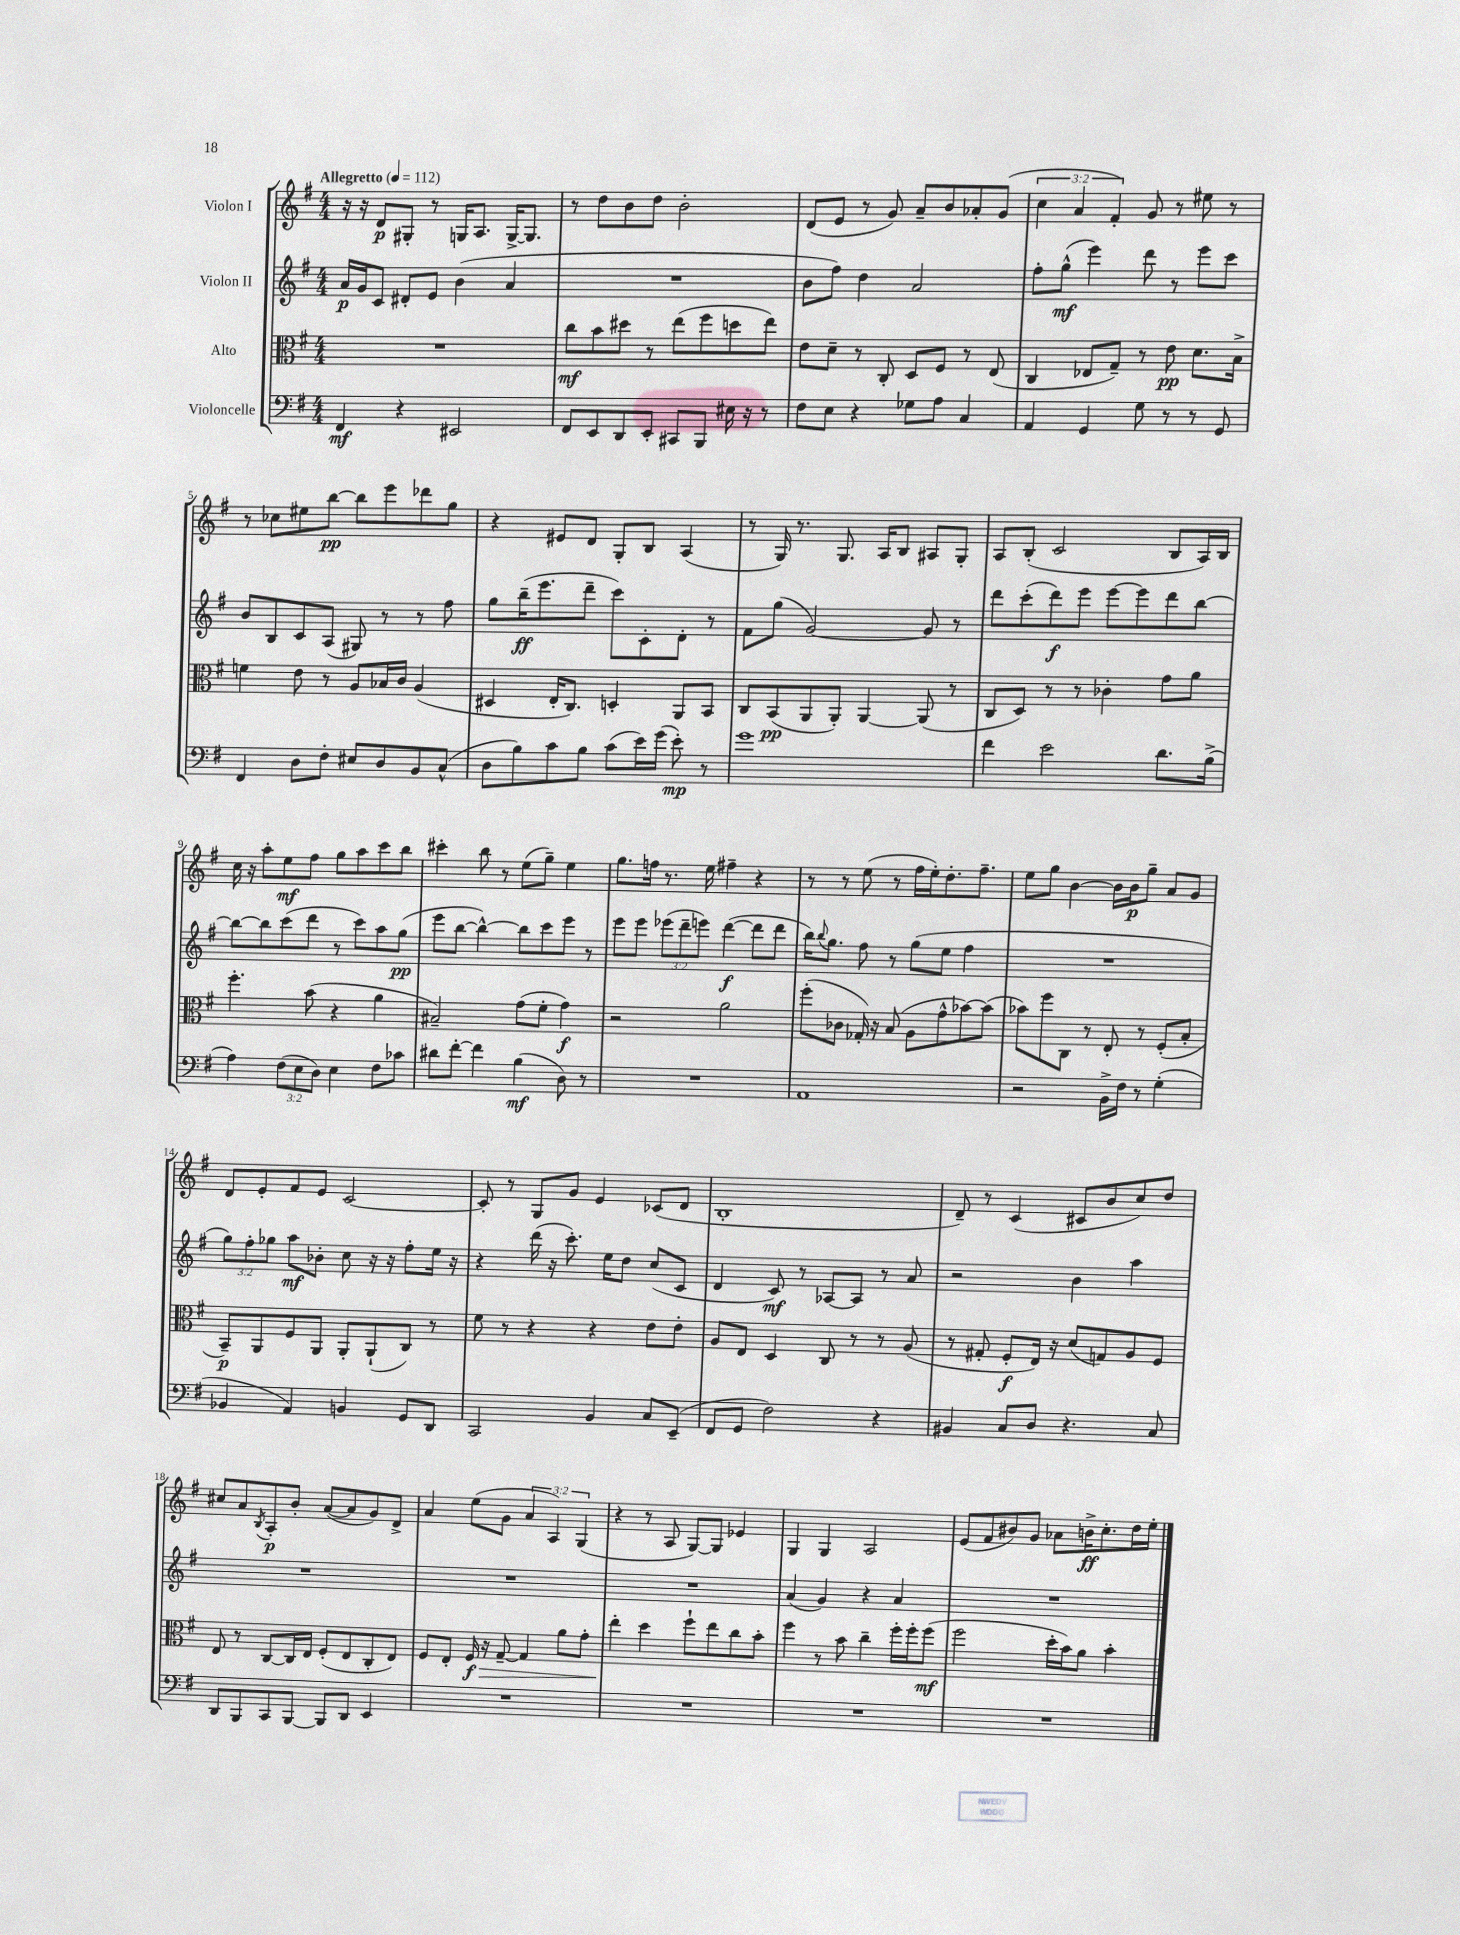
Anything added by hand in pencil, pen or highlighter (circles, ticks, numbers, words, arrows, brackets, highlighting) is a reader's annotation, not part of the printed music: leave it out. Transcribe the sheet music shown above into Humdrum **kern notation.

**kern	**dynam	**kern	**dynam	**kern	**dynam	**kern	**dynam
*part4	*part4	*part3	*part3	*part2	*part2	*part1	*part1
*staff4	*staff4	*staff3	*staff3	*staff2	*staff2	*staff1	*staff1
*I"Violoncelle	*	*I"Alto	*	*I"Violon II	*	*I"Violon I	*
*clefF4	*	*clefC3	*	*clefG2	*	*clefG2	*
*k[f#]	*	*k[f#]	*	*k[f#]	*	*k[f#]	*
*M4/4	*	*M4/4	*	*M4/4	*	*M4/4	*
*MM112	*	*MM112	*	*MM112	*	*MM112	*
=1	=1	=1	=1	=1	=1	=1	=1
!	!	!	!	!	!	!LO:TX:a:B:t=Allegretto	!
4FF#/	mf	1r	.	16a/LL	p	16r	.
.	.	.	.	16g/J	.	16r	.
.	.	.	.	8c/J	.	8d/L	p
4r	.	.	.	8d#X'/L	.	8G#X'/J	.
.	.	.	.	8e/J	.	8r	.
2EE#X/	.	.	.	(4b\	.	16Gn/KL	.
.	.	.	.	.	.	8.A/J	.
.	.	.	.	4a/	.	[16G^/KL	.
.	.	.	.	.	.	8.G/J]	.
=2	=2	=2	=2	=2	=2	=2	=2
8FF#/L	.	8cc\L	mf	1r	.	8r	.
8EE/	.	8b\	.	.	.	8dd\L	.
8DD/	.	8dd#X\J	.	.	.	8b\	.
8EE'/J	.	8r	.	.	.	8dd\J	.
8CC#X/L	.	(8ee\L	.	.	.	2b'\	.
8BBB/J	.	8ff#\	.	.	.	.	.
16E#X\	.	8ddn\	.	.	.	.	.
16r	.	.	.	.	.	.	.
8r	.	8ee\J)	.	.	.	.	.
=3	=3	=3	=3	=3	=3	=3	=3
8F#\L	.	8e\L	.	8b\L	.	(8d/L	.
8E\J	.	8d~\J	.	8ff#\J)	.	8e/J	.
4r	.	8r	.	4dd\	.	8r	.
.	.	8C'/	.	.	.	8g/)	.
8G-X\L	.	8D/L	.	2a/	.	8a~/L	.
8A\J	.	8F#/J	.	.	.	8b/	.
4C/	.	8r	.	.	.	8a-X'/	.
.	.	(8E/	.	.	.	(8g/J	.
=4	=4	=4	=4	=4	=4	=4	=4
4AA/	.	4C/	.	8ff#'\L	.	6cc\	.
.	.	.	.	(8gg^^\J	mf	.	.
.	.	.	.	.	.	6a/	.
4GG/	.	8E-X/L	.	4eee\)	.	.	.
.	.	.	.	.	.	6f#'/)	.
.	.	8G~/J)	.	.	.	.	.
8G\	.	8r	.	8ddd\	.	8g/	.
8r	.	8e\	pp	8r	.	8r	.
8r	.	8.d\L	.	8eee\L	.	8ee#X\	.
8GG/	.	.	.	8ccc\J	.	8r	.
.	.	16B^\Jk	.	.	.	.	.
!!LO:LB:g=z
=5	=5	=5	=5	=5	=5	=5	=5
4FF#/	.	4fn\	.	8b/L	.	8r	.
.	.	.	.	8B/	.	8cc-X\L	.
8D\L	.	8e\	.	8c/	.	8ee#X\	.
8F#'\J	.	8r	.	(8A/J	.	[8bb\J	pp
8E#X/L	.	8A/L	.	8G#X/)	.	8bb\L]	.
8D/	.	16B-X/L	.	8r	.	8eee\	.
.	.	16c/JJ	.	.	.	.	.
8BB/	.	(4A/	.	8r	.	8ddd-X\	.
(8C^^/J	.	.	.	8ff#\	.	8gg\J	.
=6	=6	=6	=6	=6	=6	=6	=6
8D\L	.	4D#X/	.	8gg\L	.	4r	.
8B\)	.	.	.	(16bb~\K	ff	.	.
.	.	.	.	8.eee\	.	.	.
8c\	.	16E'/KL	.	.	.	8e#X/L	.
.	.	8.C/J)	.	.	.	.	.
8B\J	.	.	.	8ddd~\J	.	8d/J	.
(8c\L	.	4Dn'/	.	8ccc\L)	.	8G'/L	.
16e\L)	.	.	.	8c'\	.	8B/J	.
(16g\JJ	.	.	.	.	.	.	.
8e'\)	mp	8AA/L	.	8d'\J	.	(4A/	.
8r	.	8BB/J	.	8r	.	.	.
=7	=7	=7	=7	=7	=7	=7	=7
1g	.	8C/L	.	8f#\L	.	8r	.
.	.	(8BB/	pp	(8gg\J	.	16G/)	.
.	.	.	.	.	.	8.r	.
.	.	8AA/	.	[2g/)	.	.	.
.	.	8AA'/J)	.	.	.	8.G/	.
.	.	[4AA/	.	.	.	.	.
.	.	.	.	.	.	16A/KL	.
.	.	.	.	.	.	8B/J	.
.	.	(8AA/]	.	8g/]	.	8A#X/L	.
.	.	8r	.	8r	.	8G'/J	.
=8	=8	=8	=8	=8	=8	=8	=8
4f#\	.	8C/L	.	8ddd\L	.	8A/L	.
.	.	8D/J)	.	(8ccc'\	.	(8B'/J	.
2e\	.	8r	.	8ddd\)	f	2c/	.
.	.	8r	.	8eee\J	.	.	.
.	.	4c-X'\	.	[8eee\L	.	.	.
.	.	.	.	8eee\]	.	.	.
8.d\L	.	8g\L	.	8ddd\	.	8B/L	.
.	.	8a\J	.	[8bb\J	.	16A/L)	.
(16B^\Jk	.	.	.	.	.	16B/JJ	.
!!LO:LB:g=z
=9	=9	=9	=9	=9	=9	=9	=9
4A\)	.	4.ff#'\	.	8bb\L_	.	16cc\	.
.	.	.	.	.	.	16r	.
.	.	.	.	8bb\]	.	8aa'\L	.
(12F#\L	.	.	.	(8ccc\	.	8ee\	mf
12E\	.	.	.	.	.	.	.
.	.	(8b\	.	8ddd\J	.	8ff#\J	.
12D\J)	.	.	.	.	.	.	.
4E\	.	4r	.	8r	.	8gg\L	.
.	.	.	.	8ccc\L)	.	8aa\	.
8F#\L	.	4a\	.	8aa\	.	8ccc\	.
8c-X\J	.	.	.	(8gg\J	pp	8bb\J	.
=10	=10	=10	=10	=10	=10	=10	=10
8d#X\L	.	2B#X~/)	.	8eee\L	.	4ccc#X'\	.
[8f#'\J	.	.	.	[8bb\J	.	.	.
4f#\]	.	.	.	4bb^^\_)	.	8bb\	.
.	.	.	.	.	.	8r	.
(4B\	mf	(8g\L	.	8bb\L]	.	(8ee\L	.
.	.	8f#'\J	.	8ccc\	.	8gg~\J)	.
8D\)	.	4g\)	f	8eee\J	.	4ee\	.
8r	.	.	.	8r	.	.	.
=11	=11	=11	=11	=11	=11	=11	=11
1r	.	2r	.	8eee\L	.	8.gg\L	.
.	.	.	.	8eee\J	.	.	.
.	.	.	.	.	.	16ffn\Jk	.
.	.	.	.	(12eee-X\L	.	8.r	.
.	.	.	.	12ddd~\	.	.	.
.	.	.	.	12eeen\J)	.	.	.
.	.	.	.	.	.	16ee\	.
.	.	2a\	.	([4ddd\	f	4ff#X~\	.
.	.	.	.	8ddd\L]	.	4r	.
.	.	.	.	8ddd\J	.	.	.
=12	=12	=12	=12	=12	=12	=12	=12
1AA	.	(8ff#'\L	.	16bb\KL)	.	8r	.
.	.	.	.	8qqbb/	.	.	.
.	.	.	.	8.gg\J	.	.	.
.	.	8c-X\J	.	.	.	8r	.
.	.	16G-X'/)	.	8ff#\	.	(8ee\	.
.	.	16r	.	.	.	.	.
.	.	(8B/	.	8r	.	8r	.
.	.	8A\L	.	(8gg\L	.	16ff#\LL	.
.	.	.	.	.	.	16ee'\J)	.
.	.	8g^^\	.	8ee\J	.	8.dd'\	.
.	.	[8b-X\)	.	4ff#\	.	.	.
.	.	.	.	.	.	8.ff#~\J	.
.	.	(8b-\J]	.	.	.	.	.
=13	=13	=13	=13	=13	=13	=13	=13
2r	.	8b-X\L)	.	1r	.	8ee\L	.
.	.	8ff#\	.	.	.	8gg\J	.
.	.	8C\J	.	.	.	[4b\	.
.	.	8r	.	.	.	.	.
16BB^\LL	.	8E'/	.	.	.	16b\LL]	.
16F#\JJ	.	.	.	.	.	16b\J	p
8r	.	8r	.	.	.	8gg~\J	.
(4G'\	.	(8F#'/L	.	.	.	8a/L	.
.	.	8B'/J	.	.	.	8g/J	.
!!LO:LB:g=z
=14	=14	=14	=14	=14	=14	=14	=14
4BB-X/	.	8BB~/L)	p	12gg\L)	.	8d/L	.
.	.	.	.	12ff#'\	.	.	.
.	.	8AA/	.	.	.	8e'/	.
.	.	.	.	12gg-X\J	.	.	.
4AA/)	.	8F#/	.	8aa\L	mf	8f#/	.
.	.	8AA/J	.	8b-X'\J	.	8e/J	.
4BBn/	.	8AA'/L	.	8cc\	.	[2c/	.
.	.	(8AA`/	.	16r	.	.	.
.	.	.	.	16r	.	.	.
8GG/L	.	8C/J)	.	8ff#'\L	.	.	.
8DD/J	.	8r	.	16ee\Jk	.	.	.
.	.	.	.	16r	.	.	.
=15	=15	=15	=15	=15	=15	=15	=15
2CC/	.	8f#\	.	4r	.	8c'/]	.
.	.	8r	.	.	.	8r	.
.	.	4r	.	(16ddd\	.	8G/L	.
.	.	.	.	16r	.	.	.
.	.	.	.	8.ccc'\)	.	8g/J	.
4BB/	.	4r	.	.	.	4e/	.
.	.	.	.	16ee\KL	.	.	.
.	.	.	.	8dd\J	.	.	.
8C/L	.	8e\L	.	(8cc/L	.	(8c-X/L	.
(8EE~/J	.	8e'\J	.	8c/J	.	8d/J	.
=16	=16	=16	=16	=16	=16	=16	=16
8FF#/L	.	8A/L	.	4d/	.	1B'	.
8GG/J	.	8E/J	.	.	.	.	.
2F#\)	.	4D/	.	8c/)	mf	.	.
.	.	.	.	8r	.	.	.
.	.	8C/	.	[8A-X/L	.	.	.
.	.	8r	.	8A-/J]	.	.	.
4r	.	8r	.	8r	.	.	.
.	.	(8A/	.	8a/	.	.	.
=17	=17	=17	=17	=17	=17	=17	=17
4BB#X/	.	8r	.	2r	.	8d~/)	.
.	.	8G#X'/	.	.	.	8r	.
8C/L	.	8F#'/L	f	.	.	(4c/	.
8D/J	.	16E/Jk)	.	.	.	.	.
.	.	16r	.	.	.	.	.
4.r	.	(8d/L	.	4b\	.	8c#X/L	.
.	.	8Gn/)	.	.	.	8b/	.
.	.	8A/	.	4aa\	.	8cc/)	.
8C/	.	8F#/J	.	.	.	8dd/J	.
!!LO:LB:g=z
=18	=18	=18	=18	=18	=18	=18	=18
8DD/L	.	8E/	.	1r	.	8cc#X/L	.
8BBB/	.	8r	.	.	.	8a/	.
.	.	.	.	.	.	8qB/	.
8CC/	.	[8C/L	.	.	.	8A'/	p
[8BBB/J	.	16C/L]	.	.	.	8b'/J	.
.	.	16E/JJ	.	.	.	.	.
8BBB/L]	.	(8F#'/L	.	.	.	([8a/L	.
8DD/J	.	8E/	.	.	.	8a/]	.
4EE/	.	8C'/	.	.	.	8g/)	.
.	.	8E/J)	.	.	.	8d^/J	.
=19	=19	=19	=19	=19	=19	=19	=19
1r	.	8F#/L	.	1r	.	4a/	.
.	.	8E'/J	.	.	.	.	.
!	!	!	!LO:HP:b	!	!	!	!
.	.	16F#/	> f	.	.	(8ee\L	.
.	.	16r	.	.	.	.	.
.	.	[8G~/	.	.	.	8g\J	.
.	.	4G/]	.	.	.	6a/	.
.	.	.	.	.	.	6A/)	.
.	.	8a\L	.	.	.	.	.
.	.	.	.	.	.	(6G/	.
.	.	8g'\J	.	.	.	.	.
=20	=20	=20	=20	=20	=20	=20	=20
1r	.	4ee'\	.	1r	.	4r	.
.	.	4dd\	]	.	.	8r	.
.	.	.	.	.	.	8A/	.
.	.	8ff#`\L	.	.	.	[8G/L)	.
.	.	8ee\	.	.	.	8G/J]	.
.	.	8cc\	.	.	.	4e-X/	.
.	.	8b'\J	.	.	.	.	.
=21	=21	=21	=21	=21	=21	=21	=21
1r	.	4ff#\	.	(4a/	.	4G/	.
.	.	8r	.	4g/)	.	4G/	.
.	.	8b\	.	.	.	.	.
.	.	4cc~\	.	4r	.	2A/	.
.	.	16ff#'\LL	.	4a/	.	.	.
.	.	16ff#'\J	.	.	.	.	.
.	.	(8ff#\J	mf	.	.	.	.
=22	=22	=22	=22	=22	=22	=22	=22
1r	.	2ff#\	.	1r	.	(8e/L	.
.	.	.	.	.	.	8f#/	.
.	.	.	.	.	.	8b#X/)	.
.	.	.	.	.	.	8g/J	.
.	.	16dd'\LL	.	.	.	8a-X\L	.
.	.	16b\J)	.	.	.	.	.
.	.	8a\J	.	.	.	16bn^\K	ff
.	.	.	.	.	.	8.cc'\	.
.	.	4b'\	.	.	.	.	.
.	.	.	.	.	.	16dd\L	.
.	.	.	.	.	.	16ee'\JJ	.
==	==	==	==	==	==	==	==
*-	*-	*-	*-	*-	*-	*-	*-
